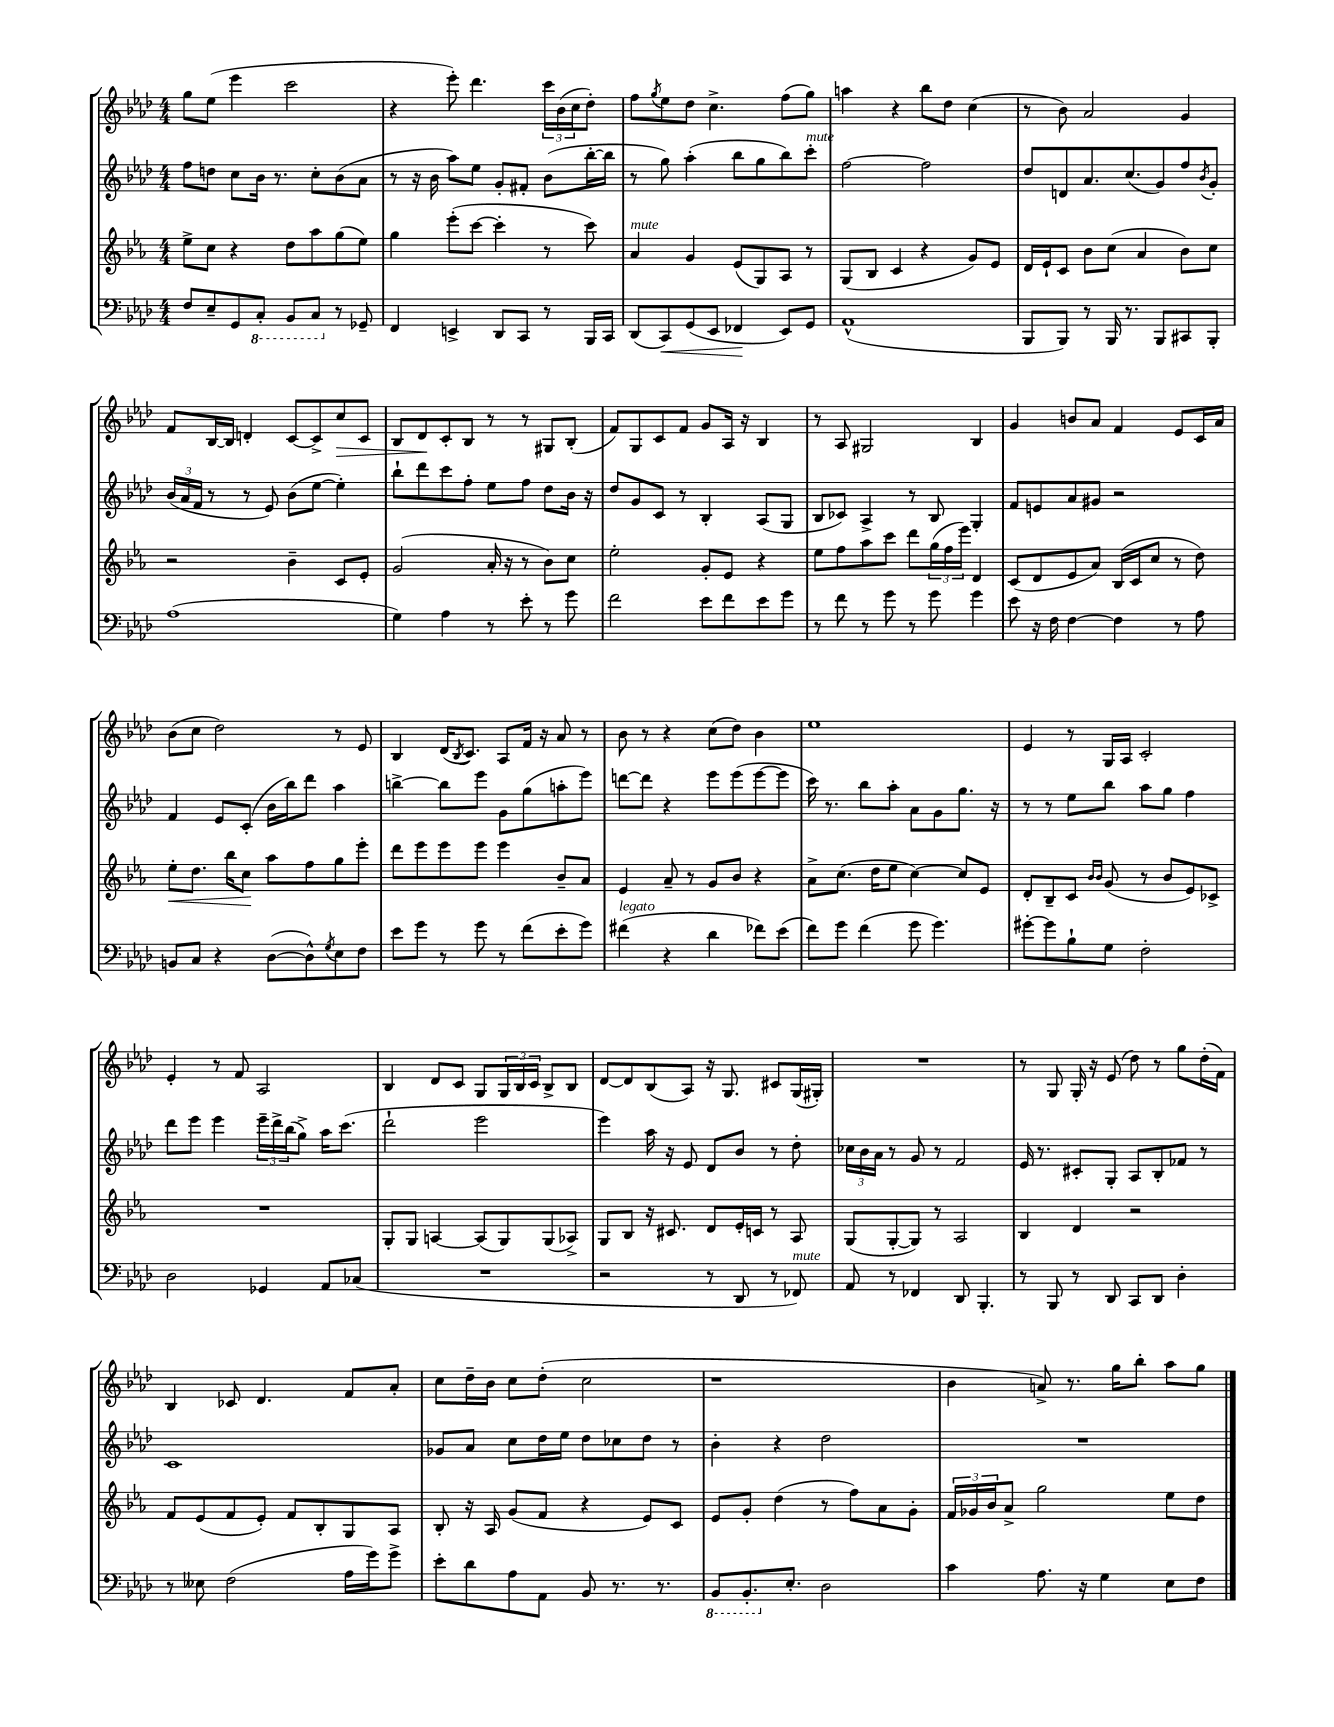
<<
\new StaffGroup <<
\new Staff = "s0" {
    \clef treble \key aes \major \numericTimeSignature \time 4/4
    g''8 ees''8( ees'''4 c'''2 |
    r4 ees'''8-.) des'''4. \tuplet 3/2 { c'''16 bes'16( c''16 } des''8-.) |
    f''8 \acciaccatura { g''8 } ees''8 des''8 c''4.-> f''8( g''8) |
    a''4 r4 bes''8 des''8 c''4( |
    r8 bes'8) aes'2 g'4 |
    f'8 bes16~ bes16 d'4-. c'8~ c'8-> c''8\> c'8 |
    bes8 des'8\! c'8-. bes8 r8 r8 gis8 bes8-.( |
    f'8) g8 c'8 f'8 g'8 aes16 r16 bes4 |
    r8 aes8 gis2 bes4 |
    g'4 b'8 aes'8 f'4 ees'8 c'16 aes'16 |
    bes'8( c''8 des''2) r8 ees'8 |
    bes4 des'16( \acciaccatura { bes8 } c'8.) aes8 f'16 r16 aes'8 r8 |
    bes'8 r8 r4 c''8( des''8) bes'4 |
    ees''1 |
    ees'4 r8 g16 aes16 c'2-. |
    ees'4-. r8 f'8 aes2 |
    bes4 des'8 c'8 g8 \tuplet 3/2 { g16 bes16 c'16 } bes8-> bes8 |
    des'8~ des'8 bes8( aes8) r16 g8. cis'8 g16( gis16-.) |
    R1 |
    r8 g8 g16-. r16 ees'8( des''8) r8 g''8 des''16-.( f'16) |
    bes4 ces'8 des'4. f'8 aes'8-. |
    c''8 des''16-- bes'16 c''8 des''8-.( c''2 |
    r1 |
    bes'4 a'8->) r8. g''16 bes''8-. aes''8 g''8 \bar "|." |
}
\new Staff = "s1" {
    \clef treble \key aes \major \numericTimeSignature \time 4/4
    f''8 d''8 c''8 bes'16 r8. c''8-. bes'8( aes'8 |
    r8 r16 bes'16 aes''8) ees''8 g'8-. fis'8-. bes'8( bes''16~-. bes''16 |
    r8 g''8) aes''4-.( bes''8 g''8 bes''8) c'''8-.^\markup { \italic "mute" } |
    f''2~ f''2 |
    des''8 d'8 aes'8. c''8.( g'8) f''8 \acciaccatura { bes'8 } g'8-. |
    \tuplet 3/2 { bes'16( aes'16 f'16 } r8 r8 ees'8) bes'8( ees''8~ ees''4-.) |
    bes''8-! des'''8 c'''8 f''8-. ees''8 f''8 des''8 bes'16 r16 |
    des''8 g'8 c'8 r8 bes4-. aes8( g8 |
    bes8 ces'8) aes4-> r8 bes8 g4-. |
    f'8 e'8 aes'8 gis'8 r2 |
    f'4 ees'8 c'8-.( bes'16 bes''16) des'''8 aes''4 |
    b''4~-> b''8 ees'''8 g'8 g''8( a''8-. ees'''8) |
    d'''8~ d'''8 r4 ees'''8 ees'''8( ees'''8~ ees'''8 |
    c'''16) r8. bes''8 aes''8-. aes'8 g'8 g''8. r16 |
    r8 r8 ees''8 bes''8 aes''8 g''8 f''4 |
    des'''8 ees'''8 ees'''4 \tuplet 3/2 { ees'''16-- des'''16-> bes''16( } g''8->) aes''16 c'''8.( |
    des'''2-! ees'''2 |
    ees'''4) aes''16 r16 ees'8 des'8 bes'8 r8 des''8-. |
    \tuplet 3/2 { ces''16 bes'16 aes'16 } r8 g'8 r8 f'2 |
    ees'16 r8. cis'8-. g8-. aes8 bes8-. fes'8 r8 |
    c'1 |
    ges'8 aes'8 c''8 des''16 ees''16 des''8 ces''8 des''8 r8 |
    bes'4-. r4 des''2 |
    R1 \bar "|." |
}
\new Staff = "s2" {
    \clef treble \key ees \major \numericTimeSignature \time 4/4
    ees''8-> c''8 r4 d''8 aes''8 g''8( ees''8) |
    g''4 ees'''8-.( c'''8~ c'''4-. r8 c'''8) |
    aes'4^\markup { \italic "mute" } g'4 ees'8( g8) aes8 r8 |
    g8( bes8 c'4 r4 g'8) ees'8 |
    d'16 ees'16-! c'8 bes'8 c''8( aes'4 bes'8) c''8 |
    r2 bes'4-- c'8 ees'8-. |
    g'2( aes'16-. r16 r8 bes'8) c''8 |
    ees''2-. g'8-. ees'8 r4 |
    ees''8 f''8 aes''8 c'''8 d'''8 \tuplet 3/2 { g''16( f''16 ees'''16) } d'4 |
    c'8( d'8 ees'8 aes'8) bes16( c'16 c''8 r8 d''8) |
    ees''8-.\< d''8. bes''16 c''8\! aes''8 f''8 g''8 ees'''8-. |
    d'''8 ees'''8 ees'''8 ees'''8 ees'''4 bes'8-- aes'8 |
    ees'4 aes'8-- r8 g'8 bes'8 r4 |
    aes'8-> c''8.( d''16 ees''8 c''4~) c''8 ees'8 |
    d'8-. bes8-- c'8 \grace { bes'16 bes'16 } g'8( r8 bes'8 ees'8) ces'8-> |
    R1 |
    g8-. g8 a4~ a8( g8) g8( aes8->) |
    g8 bes8 r16 cis'8. d'8 ees'16-. c'16 r8 aes8 |
    g8( g8~-. g8) r8 aes2 |
    bes4 d'4 r2 |
    f'8 ees'8( f'8 ees'8-.) f'8 bes8-. g8 aes8 |
    bes8-. r16 aes16 g'8( f'8 r4 ees'8) c'8 |
    ees'8 g'8-. d''4( r8 f''8) aes'8 g'8-. |
    \tuplet 3/2 { f'16 ges'16 bes'16 } aes'8-> g''2 ees''8 d''8 \bar "|." |
}
\new Staff = "s3" {
    \clef bass \key aes \major \numericTimeSignature \time 4/4
    f8 ees8-- g,8 \ottava #-1 c,8-. bes,,8 c,8 \ottava #0 r8 ges,8-- |
    f,4 e,4-> des,8 c,8 r8 bes,,16 c,16 |
    des,8( c,8\<) g,8( ees,8 fes,4\! ees,8) g,8 |
    aes,1-^( |
    bes,,8 bes,,8) r8 bes,,16 r8. bes,,8 cis,8 bes,,8-. |
    aes1( |
    g4) aes4 r8 ees'8-. r8 g'8 |
    f'2 ees'8 f'8 ees'8 g'8 |
    r8 f'8 r8 g'8 r8 g'8 g'4 |
    ees'8 r16 f16 f4~ f4 r8 aes8 |
    b,8 c8 r4 des8~( des8-^) \acciaccatura { g8 } ees8 f8 |
    ees'8 g'8 r8 g'8 r8 f'8( ees'8-. g'8) |
    fis'4^\markup { \italic "legato" }( r4 des'4 fes'8) ees'8( |
    f'8) g'8 f'4( g'8 g'4.) |
    gis'8~-. gis'8 bes8-! g8 f2-. |
    des2 ges,4 aes,8 ces8( |
    R1 |
    r2 r8 des,8 r8 fes,8^\markup { \italic "mute" }) |
    aes,8 r8 fes,4 des,8 bes,,4.-. |
    r8 bes,,8 r8 des,8 c,8 des,8 des4-. |
    r8 eeses8 f2( aes16 g'16) g'8-> |
    ees'8-. des'8 aes8 aes,8 bes,8 r8. r8. |
    \ottava #-1 bes,,8 bes,,8.-. \ottava #0 ees8.-. des2 |
    c'4 aes8. r16 g4 ees8 f8 \bar "|." |
}
>>
>>
\layout { \context { \Score \remove "Bar_number_engraver" } }
